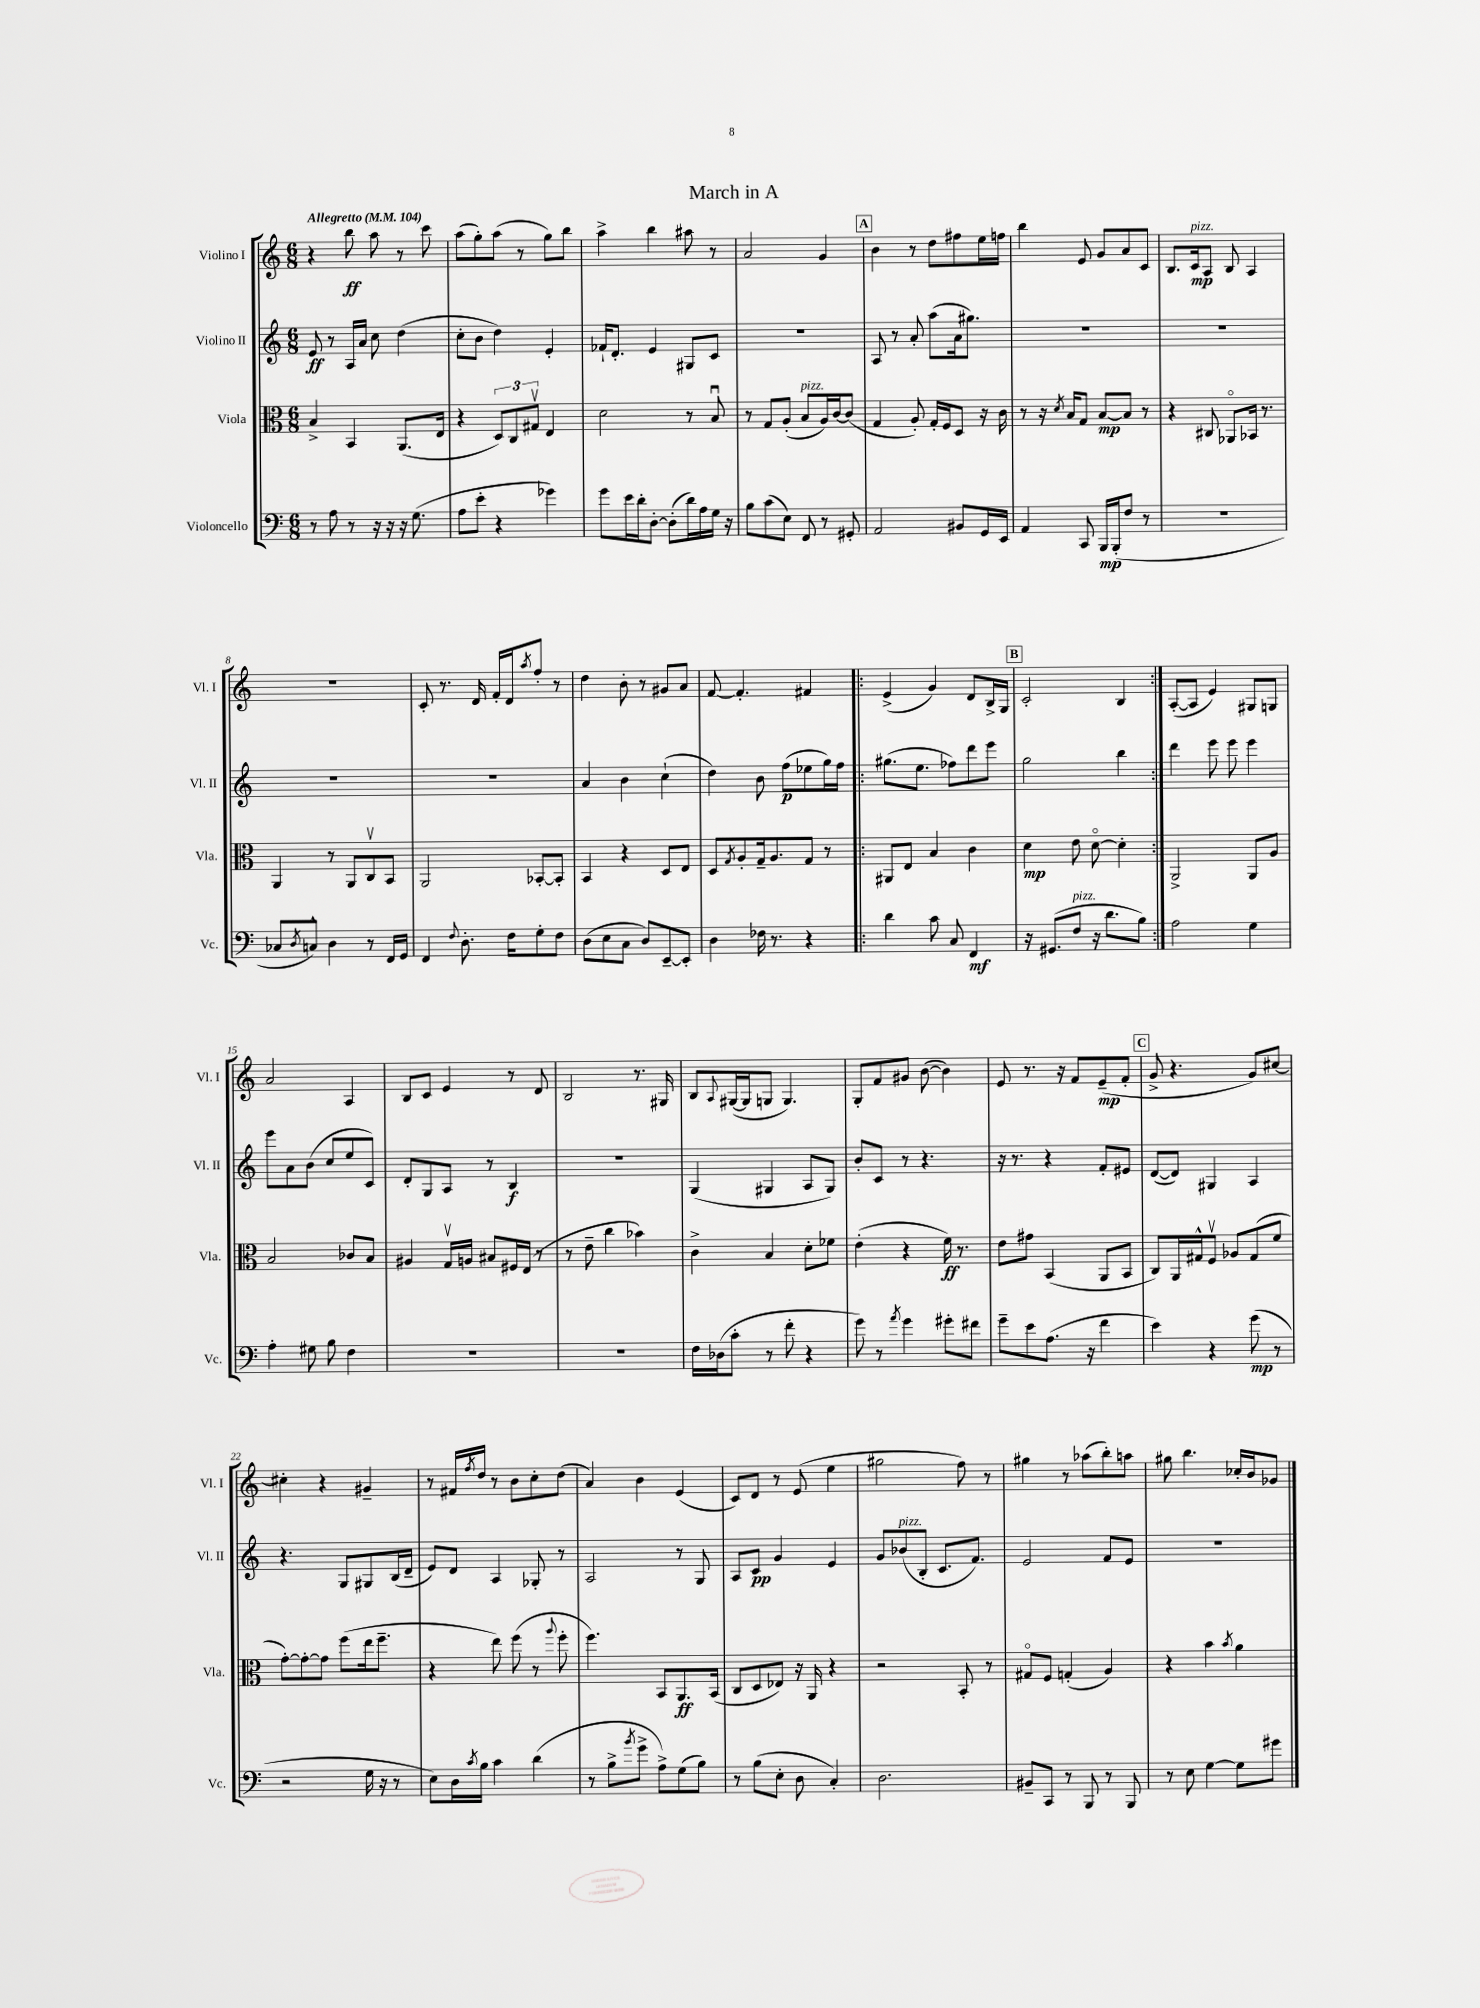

**kern	**kern	**kern	**kern
*staff4	*staff3	*staff2	*staff1
*clefF4	*clefC3	*clefG2	*clefG2
*k[]	*k[]	*k[]	*k[]
*M6/8	*M6/8	*M6/8	*M6/8
*MM104	*MM104	*MM104	*MM104
8r	4B^	8e	4r
8A	.	8r	.
8r	4BB	16A	8bb
.	.	16a	.
16r	.	8cc	8aa
16r	.	.	.
16r	(8.AA	(4dd	8r
(8.G	.	.	.
.	.	.	8ccc
.	16E	.	.
=	=	=	=
8A	4r	8cc'	(8aa
8e'	.	8b	8gg')
4r	12D)	4dd)	(8aa
.	12C	.	.
.	.	.	8r
.	12G#v	.	.
4g-)	4E	4e'	8gg)
.	.	.	8bb
=	=	=	=
8g	2d	16f-`	4aa^
.	.	8.d'	.
16e	.	.	.
16d'	.	.	.
[8D'	.	4e	4bb
(8D']	.	.	.
16d)	8r	8G#	8aa#
16A	.	.	.
16G	8Bu	8c	8r
16r	.	.	.
=	=	=	=
8B	8r	2.r	2a
(8c	8G	.	.
8E)	(8A'	.	.
8FF	8B	.	.
8r	16A)	.	4g
.	[16c	.	.
8GG#'	(8c]	.	.
=	=	=	=
2AA	4G	8A	4b
.	.	8r	.
.	8A')	8a'	8r
.	16G'	(8aa	8dd
.	16F	.	.
8BB#	8D	16a	8ff#
.	.	8.gg#)	.
16GG	16r	.	16ee
16EE	16c	.	16ff
=	=	=	=
4AA	8r	2.r	4bb
.	16r	.	.
.	8qd	.	.
.	16B	.	.
8CC	8G	.	8e
16BBB	[8B	.	8g
(16BBB'	.	.	.
8F	8B]	.	8a
8r	8r	.	8c
=	=	=	=
2.r	4r	2.r	8.B
.	.	.	16c
.	8C#	.	8A
.	8AA-o	.	8B
.	16BB-	.	4A
.	8.r	.	.
=	=	=	=
8C-	4AA	2.r	2.r
8qD	.	.	.
8C^^)	.	.	.
4D	8r	.	.
.	8AA	.	.
8r	8Cv	.	.
16FF	8BB	.	.
16GG	.	.	.
=	=	=	=
4FF	2AA	2.r	8c'
.	.	.	8.r
8qqF	.	.	.
8.D'	.	.	.
.	.	.	16d
.	.	.	16f'
16F	.	.	16d
.	.	.	8qaa
8G'	[8BB-'	.	8ff'
8F	8BB-']	.	8r
=	=	=	=
(8D	4BB	4a	4dd
8E	.	.	.
8C	4r	4b	8b'
8D)	.	.	8r
[8EE~	8D	(4cc`	8g#
8EE']	8E	.	8a
=	=	=	=
4D	8D	4dd)	[8f
.	8qG	.	.
.	8A'	.	4.f']
16F-	16G~	8b	.
8.r	8.A	.	.
.	.	(8ff	.
4r	8G	8ee-	4f#
.	8r	16gg)	.
.	.	16ff	.
=!|:	=!|:	=!|:	=!|:
4d	8AA#	(8.gg#	(4e^
.	8E	.	.
.	.	8.ee	.
8c	4B	.	4g)
8C	.	8ff-)	.
4FF	4c	8ddd	8d
.	.	8eee	16B^
.	.	.	16G
=	=	=	=
16r	4d	2gg	2c'
(8.GG#	.	.	.
8F	8e	.	.
16r	[8do	.	.
8.d	.	.	.
.	4d']	4bb	4B
8B)	.	.	.
=:|!	=:|!	=:|!	=:|!
2A	2AA^	4ddd	([8A'
.	.	.	8A]
.	.	8eee	4e)
.	.	8eee	.
4G	8AA	4eee	8G#
.	8A	.	8G
=	=	=	=
4A'	2B	8eee	2a
.	.	8a	.
8G#	.	(8b	.
8B	.	8cc	.
4F	8c-	8ee	4A
.	8B	8c)	.
=	=	=	=
2.r	4A#	8d'	8B
.	.	8G	8c
.	16Gv	8A	4e
.	16A	.	.
.	8B#	8r	.
.	16F#	4B	8r
.	(16E	.	.
.	8r	.	8d
=	=	=	=
2.r	8r	2.r	2B
.	8e~	.	.
.	4cc	.	.
.	4b-)	.	8.r
.	.	.	16G#
=	=	=	=
16F	4c^	(4G	8B
(16D-	.	.	.
.	.	.	8qqA
8c'	.	.	([16G#
.	.	.	16G#]
8r	4B	4G#	8G
8f'	.	.	4.G)
4r	8d'	8A	.
.	8f-	8G#)	.
=	=	=	=
8g)	(4e'	8b'	8G'
8r	.	8c	8f
8qa	.	.	.
4g	4r	8r	8g#
.	.	4.r	([8b
8g#'	16f)	.	4b])
.	8.r	.	.
8f#	.	.	.
=	=	=	=
8g~	8e	16r	8e
.	.	8.r	.
8e	8g#	.	8.r
(8.A	(4BB	4r	.
.	.	.	16r
.	.	.	8f
16r	.	.	.
4f	8AA	8f'	(8e~
.	8BB	8e#	8f'
=	=	=	=
4e)	8C)	([8d	8g^
.	16AA	8d])	4.r
.	16G#^^	.	.
4r	8Fv	4G#	.
.	8A-	.	.
(8g	(8G#	4A	8g)
8r	8f	.	[8cc#
=	=	=	=
2r	[8g')	4.r	4cc#']
.	8g'_	.	.
.	8g]	.	4r
.	(8ff	8G	.
16G	16ee	8G#	4g#~
16r	8.ff~	.	.
8r	.	(16B	.
.	.	16d~	.
=	=	=	=
8E)	4r	8e)	8r
16D	.	8d	16f#
8qc	.	.	8qff
16B	.	.	16dd
4c	8ee)	4A	8r
.	(8ff	.	8b
(4d	8r	8G-'	8cc'
.	8qqaa	.	.
.	8ff'	8r	(8dd
=	=	=	=
8r	4.ff)	2A	4a)
8B^	.	.	.
8qb	.	.	.
8g^	.	.	4b
8A^)	8BB	.	.
(8G	8.AA	8r	(4e
8B)	.	8G	.
.	(16BB	.	.
=	=	=	=
8r	8C	8A	8c)
(8B	8D	8c	8d
8E'	8E-)	4g	8r
8D	16r	.	(8e
.	16AA	.	.
4C')	4r	4e	4ee
=	=	=	=
2.D	2r	8g	2gg#
.	.	(8b-	.
.	.	8B'	.
.	.	8.c	.
.	8BB'	.	8ff)
.	.	8.f)	.
.	8r	.	8r
=	=	=	=
8BB#~	8G#o	2e	4gg#
8CC	8F	.	.
8r	(4G'	.	8r
8BBB	.	.	(8aa-
8r	4A)	8f	8bb')
8BBB	.	8e	8aa
=	=	=	=
8r	4r	2.r	8gg#
8E	.	.	4.bb
[4G	4b	.	.
.	8qb	.	.
8G]	4a	.	16cc-'
.	.	.	16b
8g#	.	.	8g-
==	==	==	==
*-	*-	*-	*-
